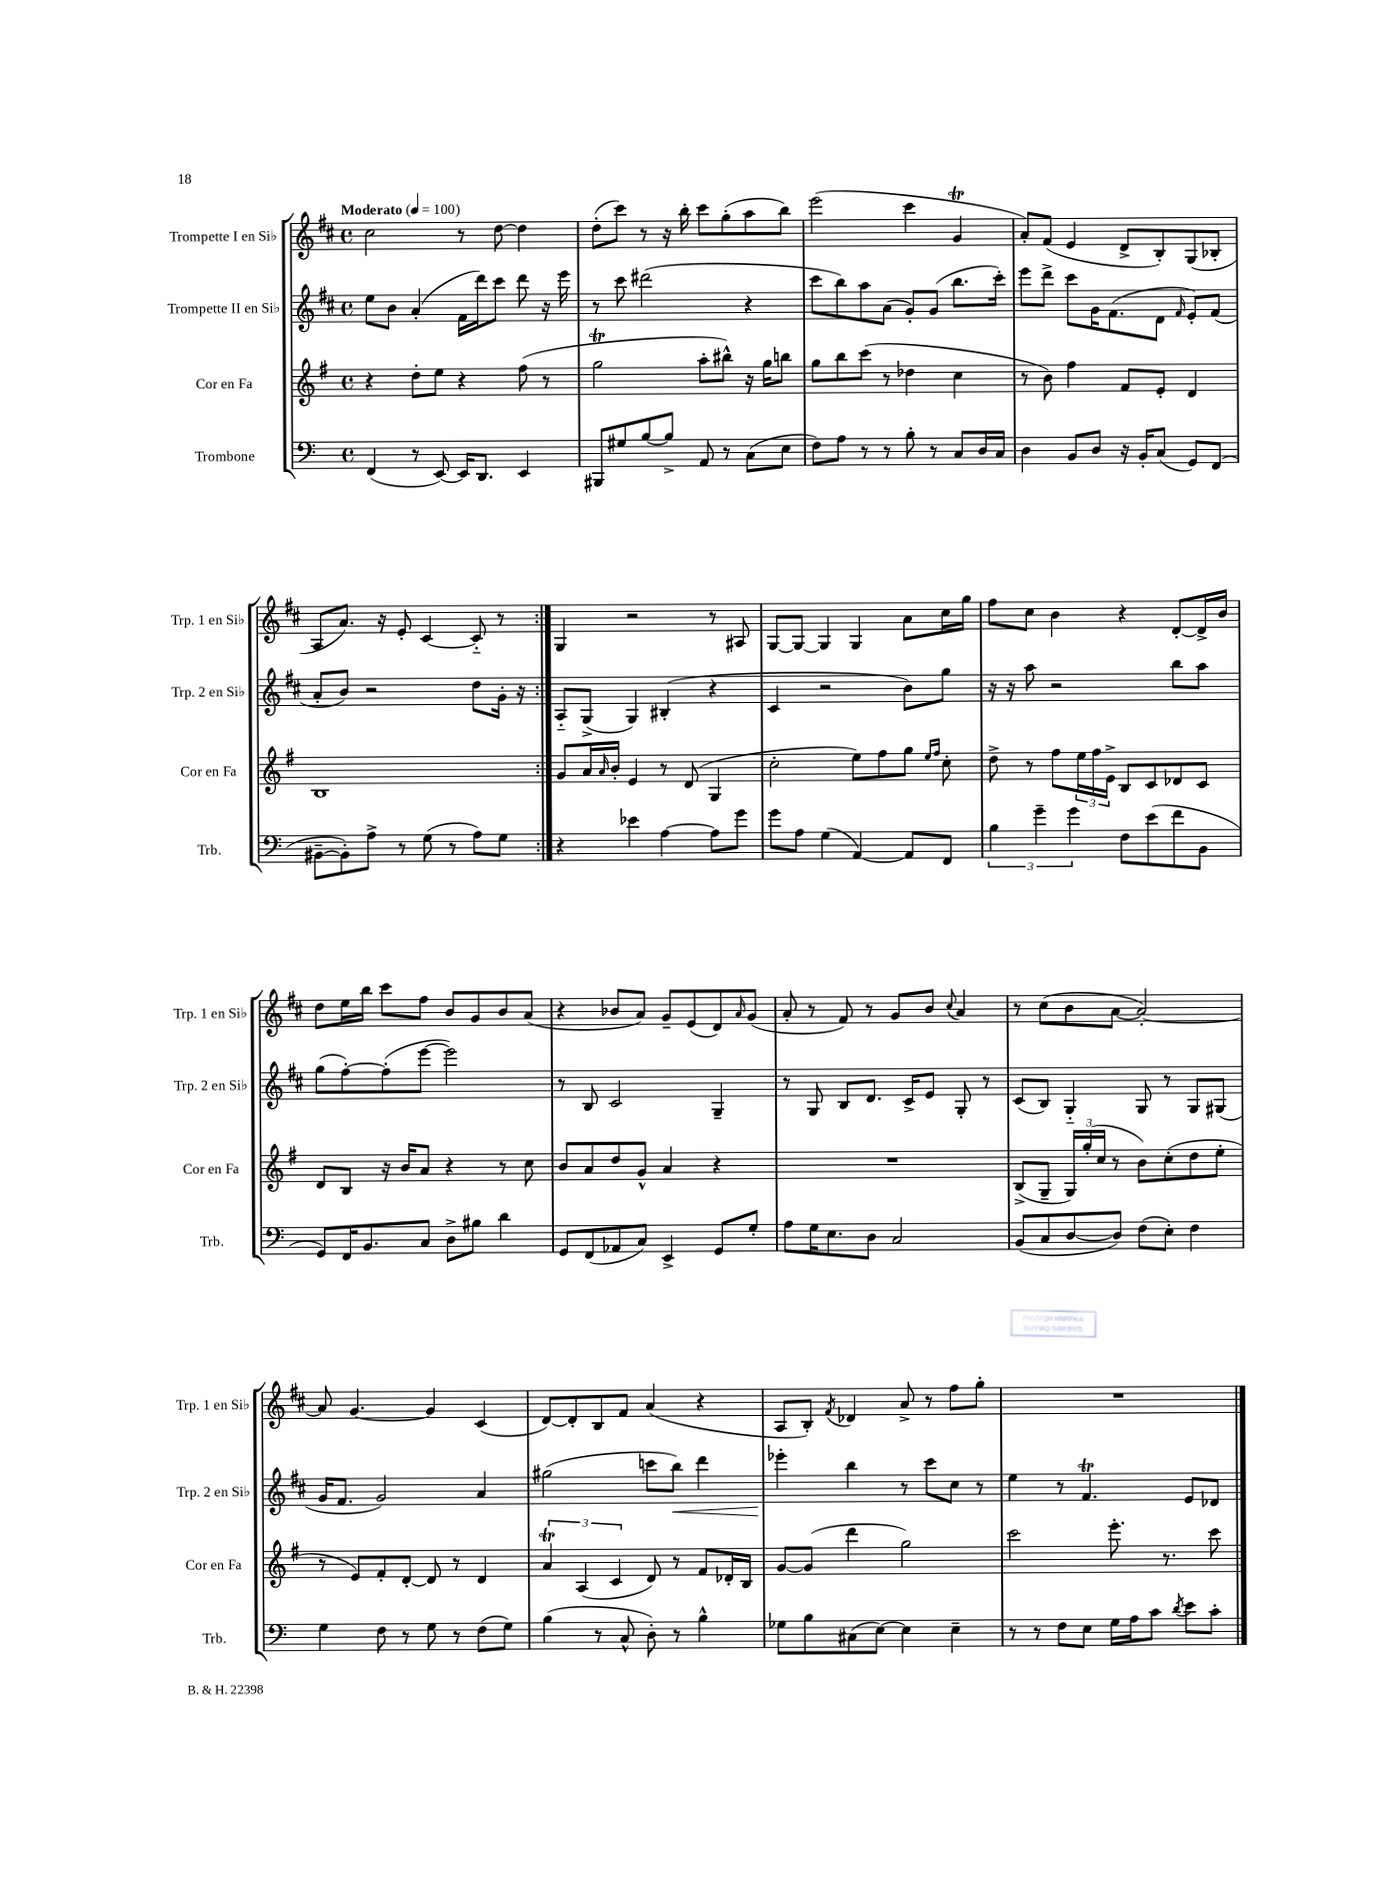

**kern	**kern	**kern	**dynam	**kern
*part4	*part3	*part2	*part2	*part1
*staff4	*staff3	*staff2	*staff2	*staff1
*I"Trombone	*I"Cor en Fa	*I"Trompette II en Si♭	*	*I"Trompette I en Si♭
*I'Trb.	*I'Cor en Fa	*I'Trp. 2 en Si♭	*	*I'Trp. 1 en Si♭
*clefF4	*clefG2	*clefG2	*	*clefG2
*k[]	*k[f#]	*k[f#c#]	*	*k[f#c#]
*M4/4	*M4/4	*M4/4	*	*M4/4
*met(c)	*met(c)	*met(c)	*	*met(c)
*MM100	*MM100	*MM100	*	*MM100
=1	=1	=1	=1	=1
!	!	!	!	!LO:TX:a:B:t=Moderato
(4FF/	4r	8ee\L	.	2cc#\
.	.	8b\J	.	.
8r	8dd'\L	(4a'/	.	.
[8EE/)	8ee\J	.	.	.
16EE/KL]	4r	16f#\LL	.	8r
8.DD/J	.	16ddd\J)	.	.
.	.	8ccc#\J	.	[8dd\
4EE/	(8ff#\	8ddd\	.	4dd\]
.	8r	16r	.	.
.	.	16eee\	.	.
=2	=2	=2	=2	=2
8BBB#X/L	2ggT\	8r	.	(8dd'\L
8G#X/	.	8ccc#\	.	8ccc#\J)
[8B/	.	(2ddd#X\	.	8r
8B^/J]	.	.	.	16r
.	.	.	.	16bb'\
8AA/	8aa'\L	.	.	8ccc#\L
8r	8bb#X^^\J)	.	.	(8gg'\
(8C\L	16r	4r	.	8aa\
.	16gg\KL	.	.	.
8E\J	8bbn\J	.	.	8bb\J)
=3	=3	=3	=3	=3
8F\L)	8gg\L	8ccc#\L	.	(2eee\
8A\J	8bb\	8bb\)	.	.
8r	(8ccc\J	8aa\	.	.
8r	8r	(8a\J	.	.
8B'\	4dd-X\	8g'/L)	.	4ccc#\
8r	.	(8g/J	.	.
8C/L	4cc\	8.bb\L	.	4gT/
16D/L	.	.	.	.
16C/JJ	.	16ccc#'\Jk)	.	.
=4	=4	=4	=4	=4
4D\	8r	8eee\L	.	8a'/L)
.	8b\)	8ddd^\J	.	(8f#/J
8BB/L	4ff#\	8ccc#\L	.	4e/
8D/J	.	16g\K	.	.
.	.	(8.f#\	.	.
16r	8f#/L	.	.	8d^/L
16BB'/KL	.	.	.	.
(8C/J	8e'/J	8d\J	.	8B'/)
.	.	16qqf#/	.	.
8GG/L)	4d/	8e'/L)	.	(8G/
(8FF/J	.	(8f#/J	.	8B-X'/J
!!LO:LB:g=z
=5	=5	=5	=5	=5
[8BB#X~\L	1B	8a'/L	.	8A/L
8BB#'\])	.	8b/J)	.	8.a/J)
8A^\J	.	2r	.	.
.	.	.	.	16r
8r	.	.	.	8e'/
(8G\	.	.	.	[4c#/
8r	.	.	.	.
8A\L)	.	8dd\L	.	8c#/]
8G\J	.	16g'\Jk	.	8r
.	.	16r	.	.
=6:|!	=6:|!	=6:|!	=6:|!	=6:|!
4r	8g/L	8A/L	.	4G/
.	16a/L	(8G^/J	.	.
.	16qqa/	.	.	.
.	16b'/JJ	.	.	.
4e-X\	4e/	4G/)	.	2r
[4A\	8r	(4B#X'/	.	.
.	(8d/	.	.	.
8A\L]	4G/	4r	.	8r
8g\J	.	.	.	8A#X/
=7	=7	=7	=7	=7
8g\L	2cc'\	4c#/	.	[8G/L
8A\J	.	.	.	8G/J_
(4G\	.	2r	.	4G/]
[4AA/)	8ee\L)	.	.	4G/
.	8ff#\	.	.	.
8AA/L]	8gg\J	8b\L)	.	8a\L
.	16qqee/LL	.	.	.
.	16qqff#/JJ	.	.	.
8FF/J	8cc'\	8gg\J	.	16cc#\L
.	.	.	.	16gg\JJ
=8	=8	=8	=8	=8
6B\	8dd^\	16r	.	8ff#\L
.	.	16r	.	.
.	8r	8aa\	.	8cc#\J
6g~\	.	.	.	.
.	8ff#\L	2r	.	4b\
6g\	.	.	.	.
.	24ee\L	.	.	.
.	24ff#\	.	.	.
.	24e^\JJ	.	.	.
8F\L	8B/L	.	.	4r
(8e\	8c/	.	.	.
8f\	8d-X/	8bb\L	.	[8d'/L
8BB\J	8c/J	8aa\J	.	16d^/L]
.	.	.	.	16b/JJ
!!LO:LB:g=z
=9	=9	=9	=9	=9
8GG/L)	8d/L	(8gg\L	.	8dd\L
16FF/K	8B/J	[8ff#'\)	.	16ee\L
8.BB/	.	.	.	16bb\JJ
.	16r	(8ff#'\]	.	8ccc#\L
.	16b/KL	.	.	.
8C/J	8a/J	[8eee\J	.	8ff#\J
8D^\L	4r	2eee\])	.	8b/L
8B#X\J	.	.	.	8g/
4d\	8r	.	.	8b/
.	8cc\	.	.	(8a/J
=10	=10	=10	=10	=10
8GG/L	8b/L	8r	.	4r
(8FF/	8a/	8B/	.	.
8AA-X/	8dd/	2c#/	.	8b-X/L
8C/J)	8g^^/J	.	.	8a/J)
4EE^/	4a/	.	.	8g~/L
.	.	.	.	(8e/
8GG/L	4r	4G~/	.	8d/)
.	.	.	.	16qqa/
8G'/J	.	.	.	(8g/J
=11	=11	=11	=11	=11
8A\L	1r	8r	.	8a'/
16G\K	.	8G/	.	8r
8.E\	.	.	.	.
.	.	8B/L	.	8f#/)
8D\J	.	8.d/J	.	8r
2C/	.	.	.	8g/L
.	.	16c#^/KL	.	.
.	.	8e/J	.	8b/J
.	.	.	.	8qqcc#/
.	.	8G'/	.	4a/
.	.	8r	.	.
=12	=12	=12	=12	=12
(8BB/L	(8B^/L	(8c#/L	.	8r
8C/	8G~/J	8B/J)	.	(8cc#\L
[8D/	24G/LL)	4G/	.	8b\
.	(24gg'/	.	.	.
.	24cc/JJ	.	.	.
8D/J])	8r	.	.	[8a\J
(8F\L	8b\L)	8G/	.	2a'/_)
8E'\J)	(8cc'\	8r	.	.
4F\	8dd\	8G/L	.	.
.	8ee'\J	(8G#X/J	.	.
!!LO:LB:g=z
=13	=13	=13	=13	=13
4G\	8r	16g/KL	.	8a/]
.	.	8.f#/J	.	.
.	8e/L)	.	.	[4.g/
8F\	8f#'/	2g/)	.	.
8r	[8d'/J	.	.	.
8G\	8d/]	.	.	4g/]
8r	8r	.	.	.
(8F\L	4d/	4a/	.	(4c#/
8G\J)	.	.	.	.
=14	=14	=14	=14	=14
(4B\	6aT/	(2gg#X\	.	[8d/L)
.	.	.	.	8d'/]
.	(6A/	.	.	.
8r	.	.	.	8B/
.	6c/	.	.	.
8C^^/	.	.	.	8f#/J
8D'\)	8d/)	8cccn\L	.	(4a/
!	!	!	!LO:HP:b	!
8r	8r	8bb\J)	<	.
4B^^\	8f#/L	4ddd\	.	4r
.	16d-X'/L	.	.	.
.	16B/JJ	.	.	.
=15	=15	=15	=15	=15
8G-X\L	[8g/L	4eee-X'\	.	8A/L
8B\	(8g/J]	.	.	8B'/J)
.	.	.	.	8qf#/
(8C#X\	4ddd\	4bb\	[	4d-X/
[8E\J)	.	.	.	.
4E\]	2gg\)	8r	.	8a^/
.	.	8ccc#\L	.	8r
4E~\	.	8cc#\J	.	8ff#\L
.	.	8r	.	8gg'\J
=16	=16	=16	=16	=16
8r	2ccc\	4ee\	.	1r
8r	.	.	.	.
8F\L	.	8r	.	.
8E\J	.	4.f#t/	.	.
16G\LL	8.eee'\	.	.	.
16A\J	.	.	.	.
8c\J	.	.	.	.
.	8.r	.	.	.
8qd/	.	.	.	.
8e\L	.	8e/L	.	.
8c'\J	8ccc\	8d-X/J	.	.
==	==	==	==	==
*-	*-	*-	*-	*-
